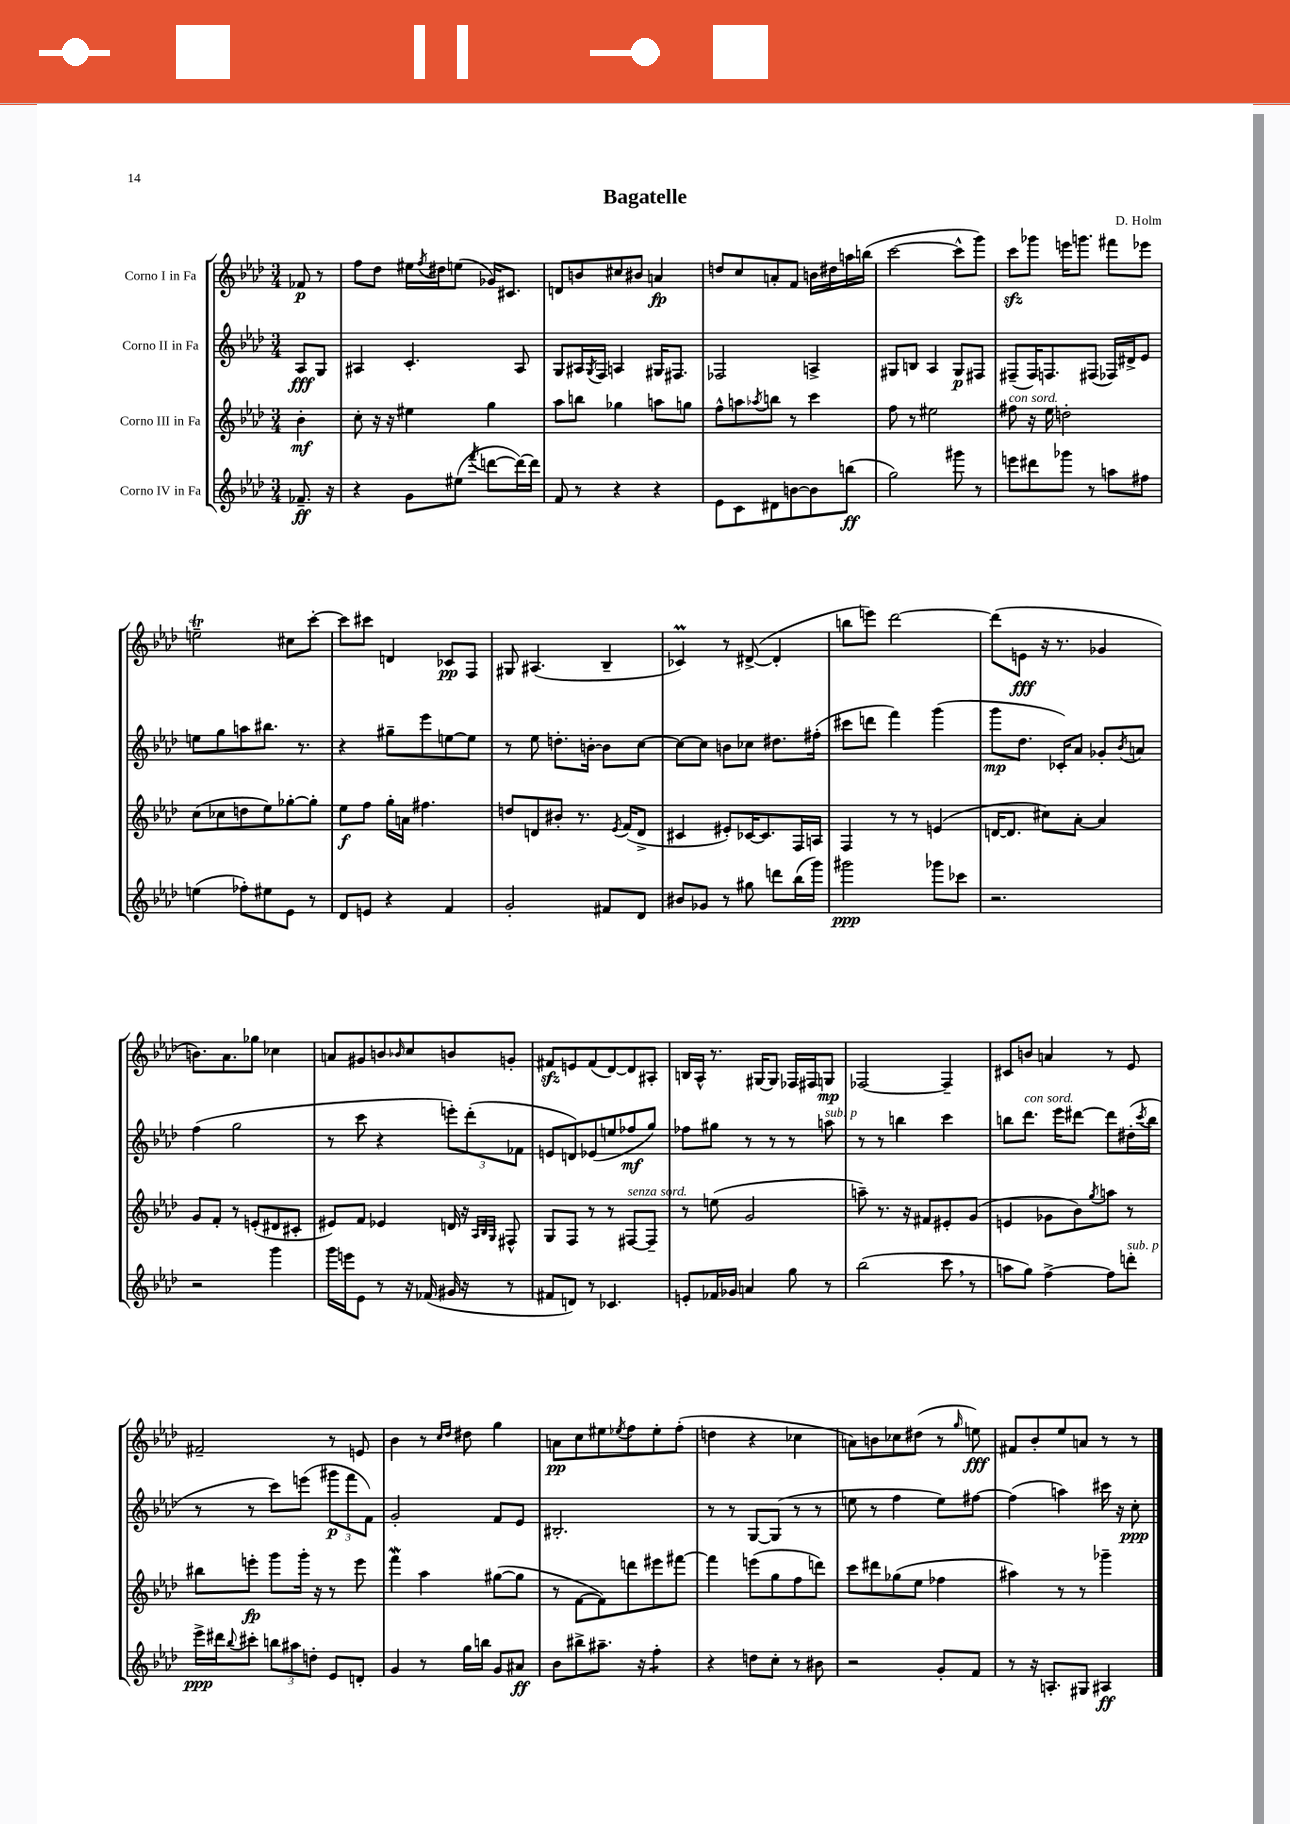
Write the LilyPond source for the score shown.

\header { title = "Bagatelle" composer = "D. Holm" }
<<
\new StaffGroup <<
\new Staff = "s0" \with { instrumentName = "Corno I in Fa" } {
    \clef treble \key aes \major \numericTimeSignature \time 3/4 \partial 4
    fes'8\p r8 |
    f''8 des''8 eis''16 \acciaccatura { f''8 } dis''16 e''8( ges'16) cis'8. |
    d'8 b'8 cis''8 bis'8 a'4\fp |
    d''8 c''8 a'8-. f'8 b'16 dis''16 a''16 b''16( |
    c'''2~ c'''8-^ g'''8) |
    c'''8\sfz ges'''8 e'''16 g'''8. fis'''8 ees'''8 |
    e''2--\trill cis''8 c'''8~-. |
    c'''8 cis'''8 d'4 ces'8\pp f8 |
    gis8 ais4.( bes4-- |
    ces'4\prall) r8 dis'8~->( dis'4-. |
    b''8 e'''8) des'''2~ |
    des'''8( e'8\fff r16 r8. ges'4 |
    b'8.) aes'8. ges''8 ces''4 |
    a'8 gis'8 b'8 \grace { bes'16 } c''8 b'8 g'8-. |
    fis'8\sfz e'8 fis'8( des'8~) des'8 ais8-. |
    b16 aes16-^ r8. gis16~ gis8 fes16 fis16 g8\mp |
    fes2~ fes4-- |
    cis'8 b'8 a'4 r8 ees'8 |
    fis'2-- r8 e'8 |
    bes'4 r8 \grace { c''16 des''16 } dis''8 g''4 |
    a'8\pp c''8 eis''8 \acciaccatura { ees''8 } f''8 ees''8-. f''8-.( |
    d''4 r4 ces''4 |
    a'8) b'8 ces''8 dis''8( r8 \grace { g''16 } e''8\fff) |
    fis'8 bes'8-. ees''8 a'8 r8 r8 \bar "|." |
}
\new Staff = "s1" \with { instrumentName = "Corno II in Fa" } {
    \clef treble \key aes \major \numericTimeSignature \time 3/4 \partial 4
    aes8\fff g8 |
    ais4 c'4.-. ais8 |
    g8 ais16 \acciaccatura { g8 } f16 a4 gis16 fis8. |
    fes2 a4-> |
    gis8 b8 aes4 gis8\p fis8 |
    fis8--( fis16) f8. fis8( fes16) dis'16-> ees'8 |
    e''8 g''8 a''8 bis''8. r8. |
    r4 gis''8-- ees'''8 e''8~ e''8 |
    r8 ees''8 d''8.-. b'16~-. b'8 c''8~ |
    c''8~ c''8 b'8 ces''8 dis''8. fis''16-.( |
    cis'''8 d'''8 f'''4) g'''4( |
    g'''8\mp des''8. ces'16-.) aes'8 ges'8-. \acciaccatura { bes'8 } a'8 |
    f''4( g''2 |
    r8 c'''8 r4 \tuplet 3/2 { e'''8-.) des'''8-.( fes'8 } |
    e'8 d'8) ees'8( e''8 fes''8\mf g''8) |
    fes''8 gis''8 r8 r8 r8 a''8^\markup { \italic "sub. p" } |
    r8 r8 b''4 c'''4 |
    b''8 des'''8.^\markup { \italic "con sord." } ees'''16 dis'''8~ dis'''8 dis''16-.( \acciaccatura { c'''8 } b''16 |
    r8 r8 c'''8) e'''8( \tuplet 3/2 { gis'''8\p f'''8 f'8) } |
    g'2-. f'8 ees'8 |
    bis2.-. |
    r8 r8 g8~ g8( r8 r8 |
    e''8 r8 f''4 e''8) fis''8~ |
    fis''4( a''4) cis'''16 r16 c''8-.\ppp \bar "|." |
}
\new Staff = "s2" \with { instrumentName = "Corno III in Fa" } {
    \clef treble \key aes \major \numericTimeSignature \time 3/4 \partial 4
    bes'4-.\mf |
    c''8-. r16 r16 eis''4 g''4 |
    aes''8 b''8 ges''4 a''8 g''8 |
    f''8-^ a''8 \acciaccatura { aes''8 } b''8 r8 c'''4 |
    f''8 r8 eis''2 |
    fis''8^\markup { \italic "con sord." } r16 ees''16 d''2-. |
    c''8( ces''8 d''8 ees''8) ges''8~-. ges''8-. |
    ees''8\f f''8 g''16-. a'16 fis''4. |
    d''8 d'8 bis'8-. r8. \acciaccatura { ees'8 } f'16( d'8-> |
    cis'4 eis'8-.) ces'16~ ces'8. f16 a16 |
    f4 r8 r8 e'4( |
    d'16~ d'8. cis''8) aes'8~-. aes'4 |
    g'8 f'8-. r8 e'8-.( dis'8 cis'8-. |
    eis'8) f'8 ees'4 d'16 r16 \grace { aes32 bes32 g32 } fis8-^ |
    g8 f8 r8 r8 fis8~^\markup { \italic "senza sord." } fis8-- |
    r8 e''8( g'2 |
    a''8--) r8. r16 fis'8 eis'8-. g'8( |
    e'4 ges'8 bes'8) \acciaccatura { g''8 } a''8 r8 |
    bis''8 e'''8-.\fp g'''8 g'''16-. r16 r8 e'''8 |
    f'''4\mordent aes''4 gis''8~( gis''8 |
    r8 f'8~ f'8) d'''8 eis'''8 fis'''8~ |
    fis'''4 e'''8( g''8 f''8 d'''8) |
    c'''8 dis'''8 ges''8( ees''8 fes''4 |
    ais''4) r8 r8 ges'''4-- \bar "|." |
}
\new Staff = "s3" \with { instrumentName = "Corno IV in Fa" } {
    \clef treble \key aes \major \numericTimeSignature \time 3/4 \partial 4
    fes'8.--\ff r16 |
    r4 g'8 eis''8( \acciaccatura { f'''8 } d'''8~ d'''16~) d'''16 |
    f'8 r8 r4 r4 |
    ees'8 c'8 dis'8 b'8~ b'8 b''8\ff( |
    g''2) gis'''8 r8 |
    e'''8 dis'''8 ges'''8 r8 a''8 fis''8 |
    e''4( fes''8-.) eis''8 ees'8 r8 |
    des'8 e'8 r4 f'4 |
    g'2-. fis'8 des'8 |
    bis'8 ges'8 r8 gis''8 d'''8 bes''16( g'''16) |
    gis'''2\ppp ges'''8 ces'''8 |
    r2. |
    r2 g'''4 |
    g'''16 e'''16 ees'8 r8 r16 fes'16( gis'16 r16 r8 |
    fis'8 d'8) r8 ces'4. |
    e'8-. fes'16 ges'16 a'4 g''8 r8 |
    bes''2( c'''8 \breathe r8 |
    a''8 g''8) f''4~-> f''8 d'''8-.^\markup { \italic "sub. p" } |
    ees'''16->\ppp dis'''16 \appoggiatura { bes''8 } cis'''8-. \tuplet 3/2 { b''8 ais''8 d''8-. } ees'8 d'8-. |
    g'4 r8 g''16 b''16 g'8 ais'8\ff |
    bes'8 bis''8-> ais''8.-- r16 f''4:8-. |
    r4 d''8 c''8-. r8 bis'8 |
    r2 g'8-. f'8 |
    r8 r16 a8.-. gis8 ais4\ff \bar "|." |
}
>>
>>
\layout { \context { \Score \remove "Bar_number_engraver" } }
